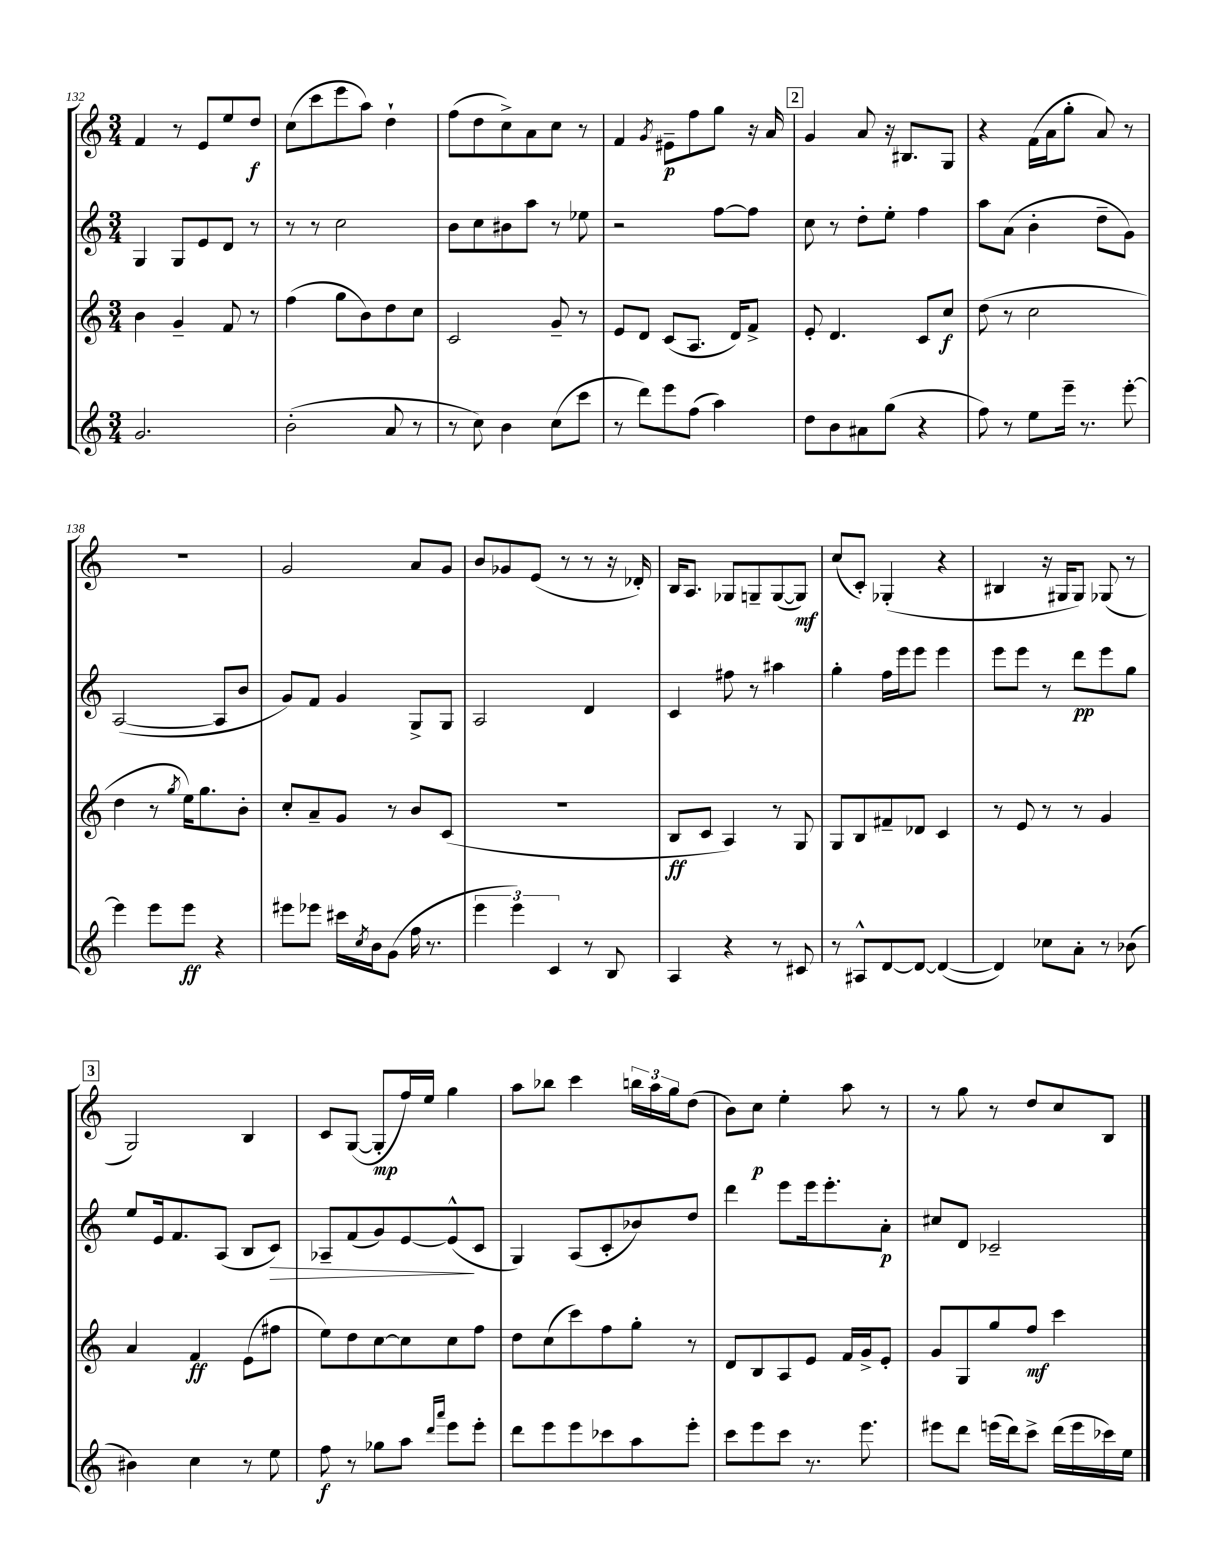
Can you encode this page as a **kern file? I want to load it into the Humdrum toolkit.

**kern	**kern	**kern	**kern
*staff4	*staff3	*staff2	*staff1
*clefG2	*clefG2	*clefG2	*clefG2
*k[]	*k[]	*k[]	*k[]
*M3/4	*M3/4	*M3/4	*M3/4
2.g	4b	4G	4f
.	4g~	8G	8r
.	.	8e	8e
.	8f	8d	8ee
.	8r	8r	8dd
=	=	=	=
(2b'	(4ff	8r	(8cc
.	.	8r	8ccc
.	8gg	2cc	8eee
.	8b)	.	8aa)
8a	8dd	.	4dd`
8r	8cc	.	.
=	=	=	=
8r	2c	8b	(8ff
8cc)	.	8cc	8dd
4b	.	8b#	8cc^)
.	.	8aa	8a
(8cc	8g~	8r	8cc
8ccc	8r	8ee-	8r
=	=	=	=
8r	8e	2r	4f
8ddd)	8d	.	.
.	.	.	8qg
8eee	(8c	.	8e#~
(8ff	8.A	.	8ff
4aa)	.	[8ff	8gg
.	16d)	.	.
.	8f^	8ff]	16r
.	.	.	16a
=	=	=	=
8dd	8e'	8cc	4g
8b	4.d	8r	.
8a#	.	8dd'	8a
(8gg	.	8ee'	16r
.	.	.	8.B#
4r	8c	4ff	.
.	8cc	.	8G
=	=	=	=
8ff)	(8dd	8aa	4r
8r	8r	(8a	.
8ee	2cc	4b'	(16f
.	.	.	16a
16eee~	.	.	8gg'
8.r	.	.	.
.	.	8dd~	8a)
[8eee'	.	8g)	8r
=	=	=	=
4eee]	4dd	([2A	2.r
8eee	8r	.	.
.	8qgg	.	.
8eee	16ee)	.	.
.	8.gg	.	.
4r	.	8A]	.
.	8b'	8b	.
=	=	=	=
8eee#	8cc'	8g)	2g
8eee-	8a~	8f	.
16ccc#	8g	4g	.
8qcc	.	.	.
16b	.	.	.
(8g	8r	.	.
16ff	8b	8G^	8a
8.r	.	.	.
.	(8c	8G	8g
=	=	=	=
6eee	2.r	2A	8b
.	.	.	8g-
6eee)	.	.	.
.	.	.	(8e
6c	.	.	.
.	.	.	8r
8r	.	4d	8r
8B	.	.	16r
.	.	.	16d-')
=	=	=	=
4A	8B	4c	16B
.	.	.	8.A
.	8c	.	.
4r	4A)	8ff#	8G-
.	.	8r	8G~
8r	8r	4aa#	([8G
8c#	8G	.	8G])
=	=	=	=
8r	8G	4gg'	(8cc
8A#^^	8B	.	8c')
[8d	8f#~	16ff	(4G-'
.	.	16eee	.
8d_	8d-	8eee	.
(4d_	4c	4eee	4r
=	=	=	=
4d])	8r	8eee	4B#
.	8e	8eee	.
8cc-	8r	8r	16r
.	.	.	16G#
8a'	8r	8ddd	8G#)
8r	4g	8eee	(8G-
(8b-	.	8gg	8r
=	=	=	=
4b#)	4a	8ee	2G)
.	.	16e	.
.	.	8.f	.
4cc	4f	.	.
.	.	(8A	.
8r	(8e	8B	4B
8ee	8ff#	8c)	.
=	=	=	=
8ff	8ee)	8A-~	8c
8r	8dd	(8f	([8G
8gg-	[8cc	8g)	8G']
8aa	8cc]	[8e	16ff)
.	.	.	16ee
16qqddd	.	.	.
16qqaaa	.	.	.
8eee	8cc	(8e^^]	4gg
8eee'	8ff	8c	.
=	=	=	=
8ddd	8dd	4G)	8aa
8eee	(8cc	.	8bb-
8eee	8ccc)	(8A	4ccc
8ccc-	8ff	8c'	.
8aa	8gg'	8b-)	24bb
.	.	.	24aa
.	.	.	24gg
8eee'	8r	8dd	(8dd
=	=	=	=
8ccc	8d	4ddd	8b)
8eee	8B	.	8cc
8ccc	8A	8eee	4ee'
8.r	8e	16eee	.
.	.	8.eee'	.
.	16f	.	8aa
8.eee	16g^	.	.
.	8e'	8a'	8r
=	=	=	=
8eee#	8g	8cc#	8r
8ddd	8G	8d	8gg
(16eee	8gg	2c-~	8r
16ddd)	.	.	.
8ccc^	8ff	.	8dd
(16ddd	4ccc	.	8cc
16eee	.	.	.
16ccc-)	.	.	8B
16ee	.	.	.
==	==	==	==
*-	*-	*-	*-
